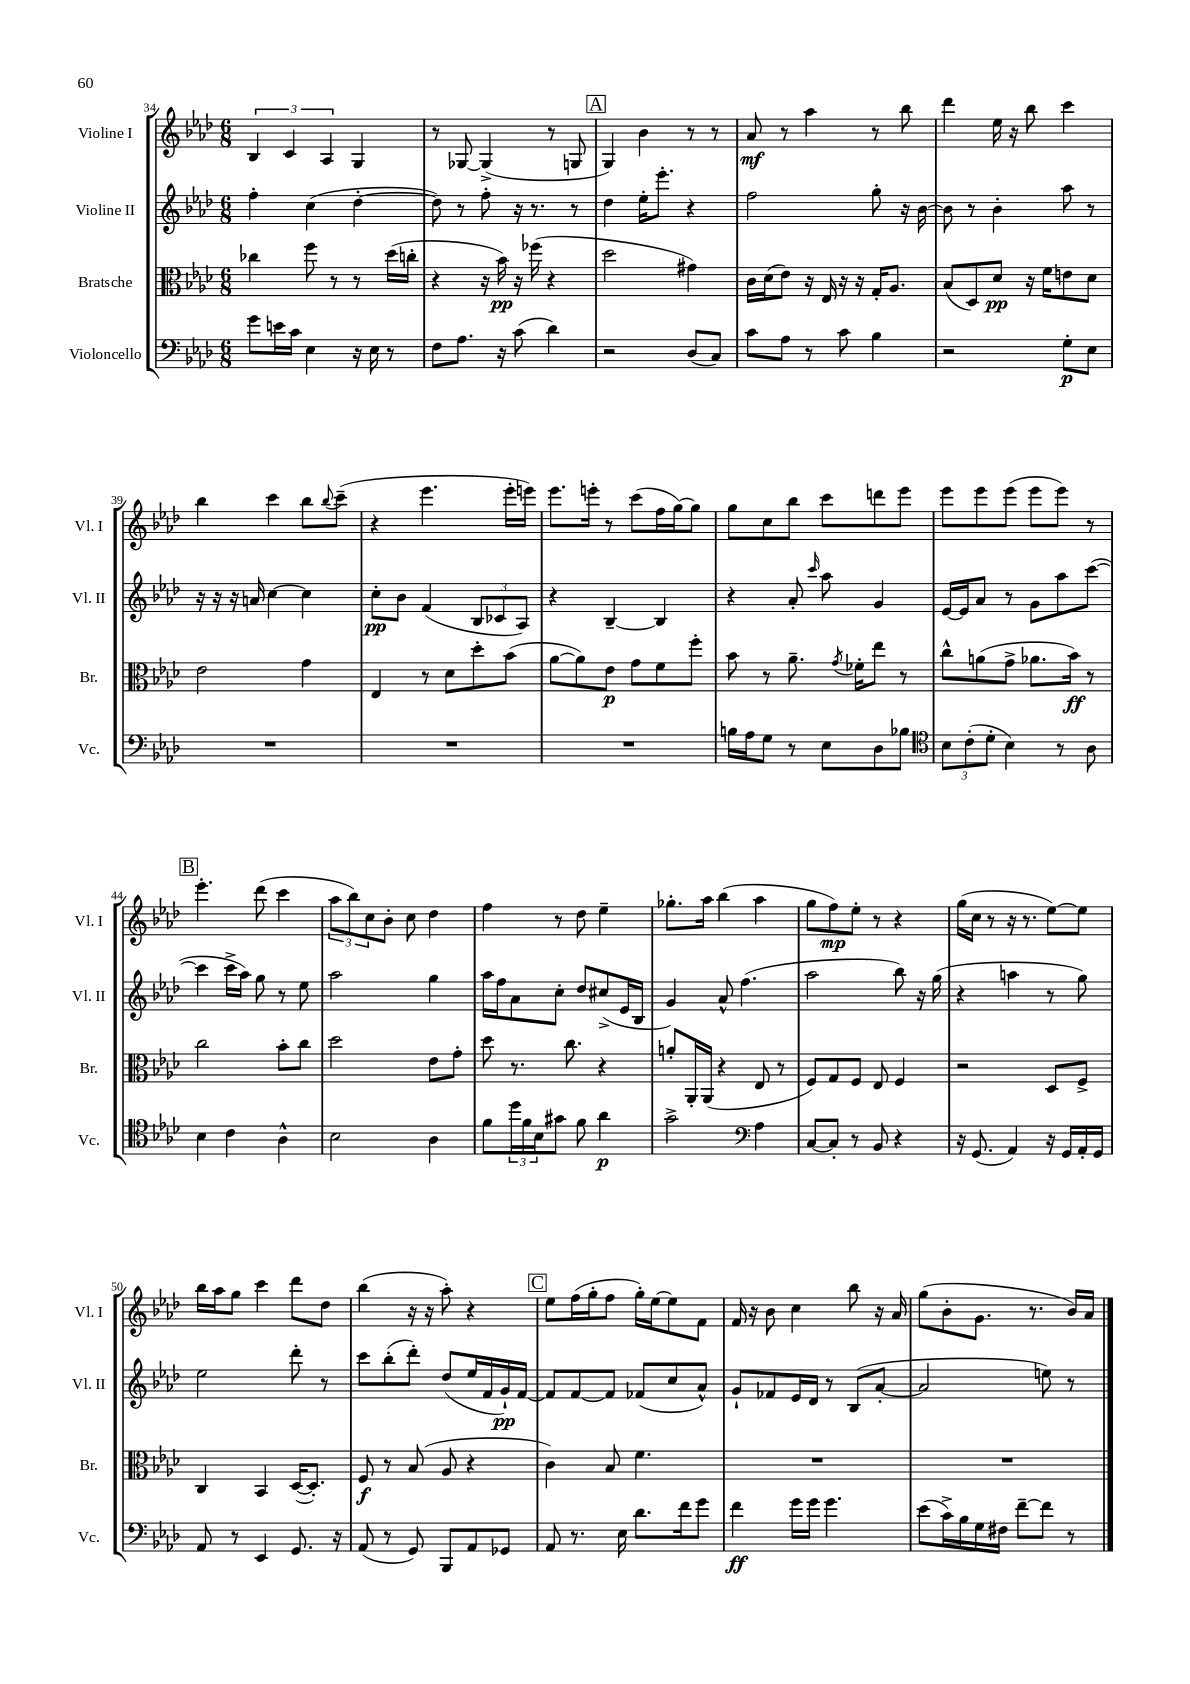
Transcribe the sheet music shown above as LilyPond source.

<<
\new StaffGroup <<
\new Staff = "s0" \with { instrumentName = "Violine I" shortInstrumentName = "Vl. I" } {
    \clef treble \key aes \major \numericTimeSignature \time 6/8
    \tuplet 3/2 { bes4 c'4 aes4 } g4 |
    r8 ges8~ ges4->( r8 g8 |
    \mark \markup { \box "A" } g4) bes'4 r8 r8 |
    aes'8\mf r8 aes''4 r8 bes''8 |
    des'''4 ees''16 r16 bes''8 c'''4 |
    bes''4 c'''4 bes''8 \appoggiatura { bes''8 } c'''8--( |
    r4 ees'''4. ees'''16-. e'''16) |
    ees'''8. e'''16-. r8 c'''8( f''16 g''16~) g''8 |
    g''8 c''8 bes''8 c'''8 d'''8 ees'''8 |
    ees'''8 ees'''8 ees'''8( ees'''8 ees'''8) r8 |
    \mark \markup { \box "B" } ees'''4.-. des'''8( c'''4 |
    \tuplet 3/2 { aes''8 bes''8) c''8 } bes'8-. c''8 des''4 |
    f''4 r8 des''8 ees''4-- |
    ges''8.-. aes''16 bes''4( aes''4 |
    g''8 f''8\mp) ees''8-. r8 r4 |
    g''16( c''16 r8 r16 r8. ees''8~) ees''8 |
    bes''16 aes''16 g''8 c'''4 des'''8 des''8 |
    bes''4( r16 r16 aes''8-.) r4 |
    \mark \markup { \box "C" } ees''8 f''16( g''16-. f''8 g''16-.) ees''16~ ees''8 f'8 |
    f'16 r16 bes'8 c''4 bes''8 r16 aes'16 |
    g''8( bes'8-. g'8. r8. bes'16) aes'16 \bar "|." |
}
\new Staff = "s1" \with { instrumentName = "Violine II" shortInstrumentName = "Vl. II" } {
    \clef treble \key aes \major \numericTimeSignature \time 6/8
    f''4-. c''4( des''4~-. |
    des''8) r8 f''8-. r16 r8. r8 |
    \mark \markup { \box "A" } des''4 ees''16-. ees'''8.-. r4 |
    f''2 g''8-. r16 bes'16~ |
    bes'8 r8 bes'4-. aes''8 r8 |
    r16 r16 r16 a'16 c''4~ c''4 |
    c''8-.\pp bes'8 f'4( \tuplet 3/2 { bes8 ces'8 aes8) } |
    r4 bes4~-- bes4 |
    r4 aes'8-. \grace { c'''16 } aes''8 g'4 |
    ees'16~ ees'16 aes'8 r8 g'8 aes''8 c'''8~( |
    \mark \markup { \box "B" } c'''4 c'''16-> aes''16) g''8 r8 ees''8 |
    aes''2 g''4 |
    aes''16 f''16 aes'8 c''8-. des''8 cis''8->( ees'16 bes16 |
    g'4) aes'8-^ f''4.( |
    aes''2 bes''8) r16 g''16( |
    r4 a''4 r8 g''8) |
    ees''2 des'''8-. r8 |
    c'''8 bes''8-.( des'''8-.) des''8( ees''16 f'16 g'16-!\pp) f'16~ |
    \mark \markup { \box "C" } f'8 f'8~ f'8 fes'8( c''8 aes'8-^) |
    g'8-! fes'8 ees'16 des'16 r8 bes8( aes'8~-. |
    aes'2 e''8) r8 \bar "|." |
}
\new Staff = "s2" \with { instrumentName = "Bratsche" shortInstrumentName = "Br." } {
    \clef alto \key aes \major \numericTimeSignature \time 6/8
    ces''4 f''8 r8 r8 des''16( c''16-. |
    r4 r16 bes'16\pp) r16 fes''16( r4 |
    \mark \markup { \box "A" } des''2 gis'4) |
    c'16 des'16( ees'8) r16 ees16 r16 r16 g16-. aes8. |
    bes8( des8) des'8\pp r16 f'16 e'8 des'8 |
    ees'2 g'4 |
    ees4 r8 des'8 des''8-. bes'8( |
    aes'8~ aes'8) ees'8\p g'8 f'8 f''8-. |
    bes'8 r8 aes'8.-- \acciaccatura { g'8 } fes'16-. ees''8 r8 |
    c''8-^ a'8( g'8-> aes'8. bes'16\ff) r8 |
    \mark \markup { \box "B" } c''2 bes'8-. c''8 |
    des''2 ees'8 g'8-. |
    des''8 r8. c''8. r4 |
    a'8-. aes,16-. aes,16( r4 ees8 r8 |
    f8) g8 f8 ees8 f4 |
    r2 des8 f8-> |
    c4 bes,4 des16~( des8.-.) |
    f8\f r8 bes8( aes8 r4 |
    \mark \markup { \box "C" } c'4) bes8 f'4. |
    R2. |
    R2. \bar "|." |
}
\new Staff = "s3" \with { instrumentName = "Violoncello" shortInstrumentName = "Vc." } {
    \clef bass \key aes \major \numericTimeSignature \time 6/8
    g'8 e'16 c'16 ees4 r16 ees16 r8 |
    f8 aes8. r16 c'8( des'4) |
    \mark \markup { \box "A" } r2 des8( c8) |
    c'8 aes8 r8 c'8 bes4 |
    r2 g8-.\p ees8 |
    R2. |
    R2. |
    R2. |
    b16 aes16 g8 r8 ees8 des8 bes8 |
    \clef tenor \tuplet 3/2 { bes8 c'8-.( des'8-. } bes4) r8 aes8 |
    \mark \markup { \box "B" } bes4 c'4 aes4-^ |
    bes2 aes4 |
    f'8 \tuplet 3/2 { des''16 f'16 bes16 } gis'8 f'8 aes'4\p |
    g'2-> \clef bass aes4 |
    c8~ c8-. r8 bes,8 r4 |
    r16 g,8.( aes,4) r16 g,16 aes,16-. g,16 |
    aes,8 r8 ees,4 g,8. r16 |
    aes,8( r8 g,8) bes,,8 aes,8 ges,8 |
    \mark \markup { \box "C" } aes,8 r8. ees16 des'8. f'16 g'8 |
    f'4\ff g'16 g'16 g'4. |
    ees'8( c'16->) bes16 g16 fis16 f'8~-- f'8 r8 \bar "|." |
}
>>
>>
\layout { \context { \Score currentBarNumber = #34 } }
